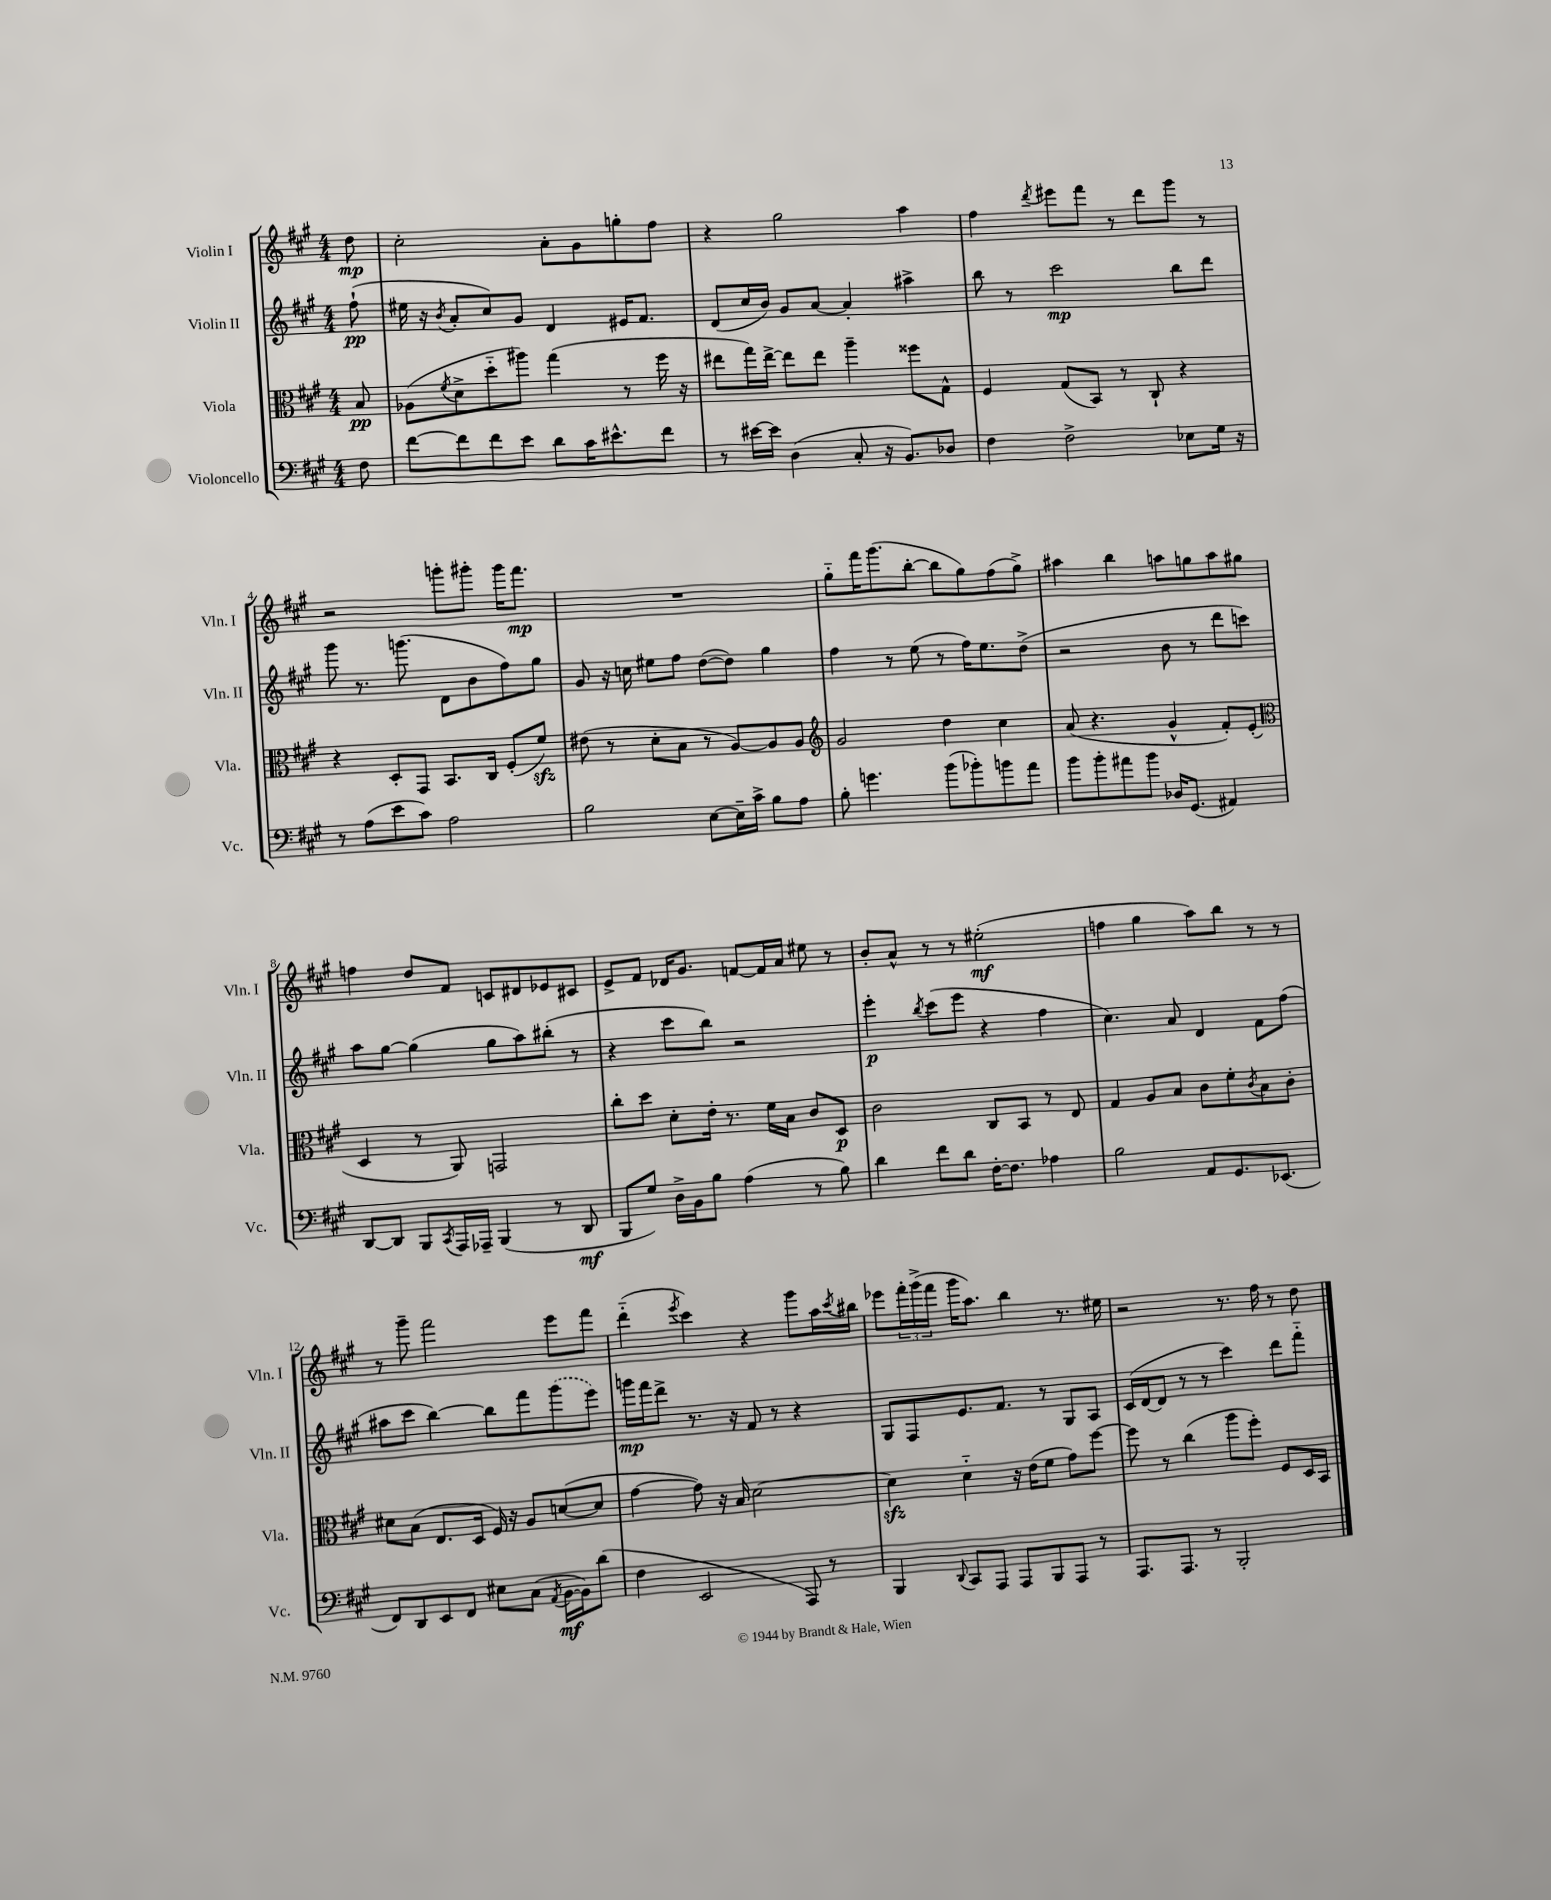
<<
\new StaffGroup <<
\new Staff = "s0" \with { instrumentName = "Violin I" shortInstrumentName = "Vln. I" } {
    \clef treble \key a \major \numericTimeSignature \time 4/4 \partial 8
    d''8\mp |
    cis''2-. a'8-. gis'8 g''8-. fis''8 |
    r4 gis''2 a''4 |
    fis''4 \acciaccatura { d'''8 } eis'''8 fis'''8 r8 d'''8 gis'''8 r8 |
    r2 g'''8-. gis'''8-. gis'''16 fis'''8.\mp |
    R1 |
    gis''8-_ fis'''16 gis'''8.( b''8~-. b''8 gis''8) fis''8( gis''8->) |
    ais''4 b''4 a''8 g''8 a''8 gis''8 |
    f''4 d''8 fis'8 c'8 dis'8 ees'8 cis'8 |
    e'8-> fis'8 des'16 gis'8. f'8~ f'16 a'16 eis''8 r8 |
    b'8-. a'8-^ r8 r8 eis''2-.\mf( |
    f''4 gis''4 a''8) b''8 r8 r8 |
    r8 gis'''8-- fis'''2 e'''8 fis'''8 |
    d'''4-_( \acciaccatura { e'''8 } cis'''4) r4 gis'''8 a''16 \acciaccatura { cis'''8 } bis''16 |
    ees'''8 \tuplet 3/2 { fis'''16-. gis'''16->( fis'''16 } gis'''16 a''8.) b''4 r8. eis''16 |
    r2 r8. fis''16 r8 d''8 \bar "|." |
}
\new Staff = "s1" \with { instrumentName = "Violin II" shortInstrumentName = "Vln. II" } {
    \clef treble \key a \major \numericTimeSignature \time 4/4 \partial 8
    fis''8-!\pp( |
    eis''16 r16 \acciaccatura { b'8 } a'8-. cis''8) gis'8 d'4 eis'16 fis'8. |
    d'8( cis''16 b'16) gis'8 a'8~ a'4-. ais''4-> |
    b''8 r8 cis'''2\mp b''8 d'''8 |
    gis'''8 r8. g'''8.( d'8 b'8 fis''8) gis''8 |
    gis'8 r16 c''16 eis''8 fis''8 d''8~( d''8) gis''4 |
    fis''4 r8 e''8( r8 fis''16) e''8. d''8->( |
    r2 b'8 r8 d'''8 c'''8) |
    a''8 gis''8~ gis''4( gis''8 a''8) bis''8-.( r8 |
    r4 cis'''8 b''8) r2 |
    e'''4-.\p \acciaccatura { b''8 } cis'''8( e'''8 r4 fis''4 |
    cis''4.) a'8 d'4 fis'8 fis''8( |
    ais''8 cis'''8 b''4~) b''8 fis'''8 \once \slurDashed gis'''8( e'''8) |
    g'''16\mp fis'''16 d'''8-> r8. r16 fis'8 r8 r4 |
    gis8 fis8 e'8. fis'8. r8 gis8 a8 |
    cis'16( d'16~ d'8 r8 r8 cis'''4) d'''8 fis'''8-_ \bar "|." |
}
\new Staff = "s2" \with { instrumentName = "Viola" shortInstrumentName = "Vla." } {
    \clef alto \key a \major \numericTimeSignature \time 4/4 \partial 8
    b8\pp |
    aes8( \acciaccatura { fis'8 } d'8-> d''8-_ ais''8) gis''4( r8 fis''16 r16 |
    eis''8 gis''16) eis''16~-> eis''8 eis''8 a''4-- fisis''8 gis8-^ |
    fis4 gis8( b,8) r8 cis8-! r4 |
    r4 d8-. gis,8 b,8. cis16 fis8-.( fis'8\sfz) |
    eis'8( r8 d'8-. b8 r8 a8~) a8 a8 |
    \clef treble gis'2 d''4 cis''4 |
    a'8( r4. gis'4-^ fis'8-.) e'8-.( |
    \clef alto d4 r8 a,8) g,2 |
    cis''8-. d''8 d'8-. e'16-. r8. fis'16 b16 cis'8 d8\p |
    cis'2 cis8 b,8 r8 e8 |
    gis4 a8 b8 cis'8 fis'8-. \acciaccatura { cis'8 } b8 cis'8-. |
    dis'8 b8( e8. d16 fis16) r16 a8 d'8~( d'8 |
    gis'4~ gis'8) r16 b16 d'2~ |
    d'4\sfz d'4-_ r16 e'16( fis'8 gis'8) fis''8~ |
    fis''8 r8 cis''4( a''8 fis''8-.) fis8 d16 b,16 \bar "|." |
}
\new Staff = "s3" \with { instrumentName = "Violoncello" shortInstrumentName = "Vc." } {
    \clef bass \key a \major \numericTimeSignature \time 4/4 \partial 8
    fis8 |
    fis'8~ fis'8 fis'8 e'8 d'8 cis'16 eis'8.-^ fis'8 |
    r8 eis'16~ eis'16 d4( cis8-. r16 b,8.) des8 |
    fis4 fis2-> ees8 gis16 r16 |
    r8 a8( e'8 cis'8) a2 |
    b2 e8~ e16-- cis'16-> b8 a8 |
    b8-. g'4. b'8( bes'8-.) b'8 a'8 |
    b'8 b'8-. ais'8 b'8 des16 gis,8.( ais,4) |
    d,8~ d,8 b,,8 \acciaccatura { cis,8 } a,,16 aes,,16-- b,,4( r8 d,8\mf |
    b,,8 gis8) d16-> b,16 b8 a4( r8 b8) |
    d'4 fis'8 d'8 fis16~-. fis8. aes4 |
    b2 a,8 gis,8. ees,8.( |
    fis,8) d,8 e,8 fis,8 eis8 cis8( \acciaccatura { a,8 } b,16~\mf b,16) d'8( |
    fis4 e,2 a,,8) r8 |
    b,,4 \appoggiatura { d,8 } cis,8 a,,8 a,,8 b,,8 a,,8 r8 |
    a,,8. a,,8. r8 b,,2-. \bar "|." |
}
>>
>>
